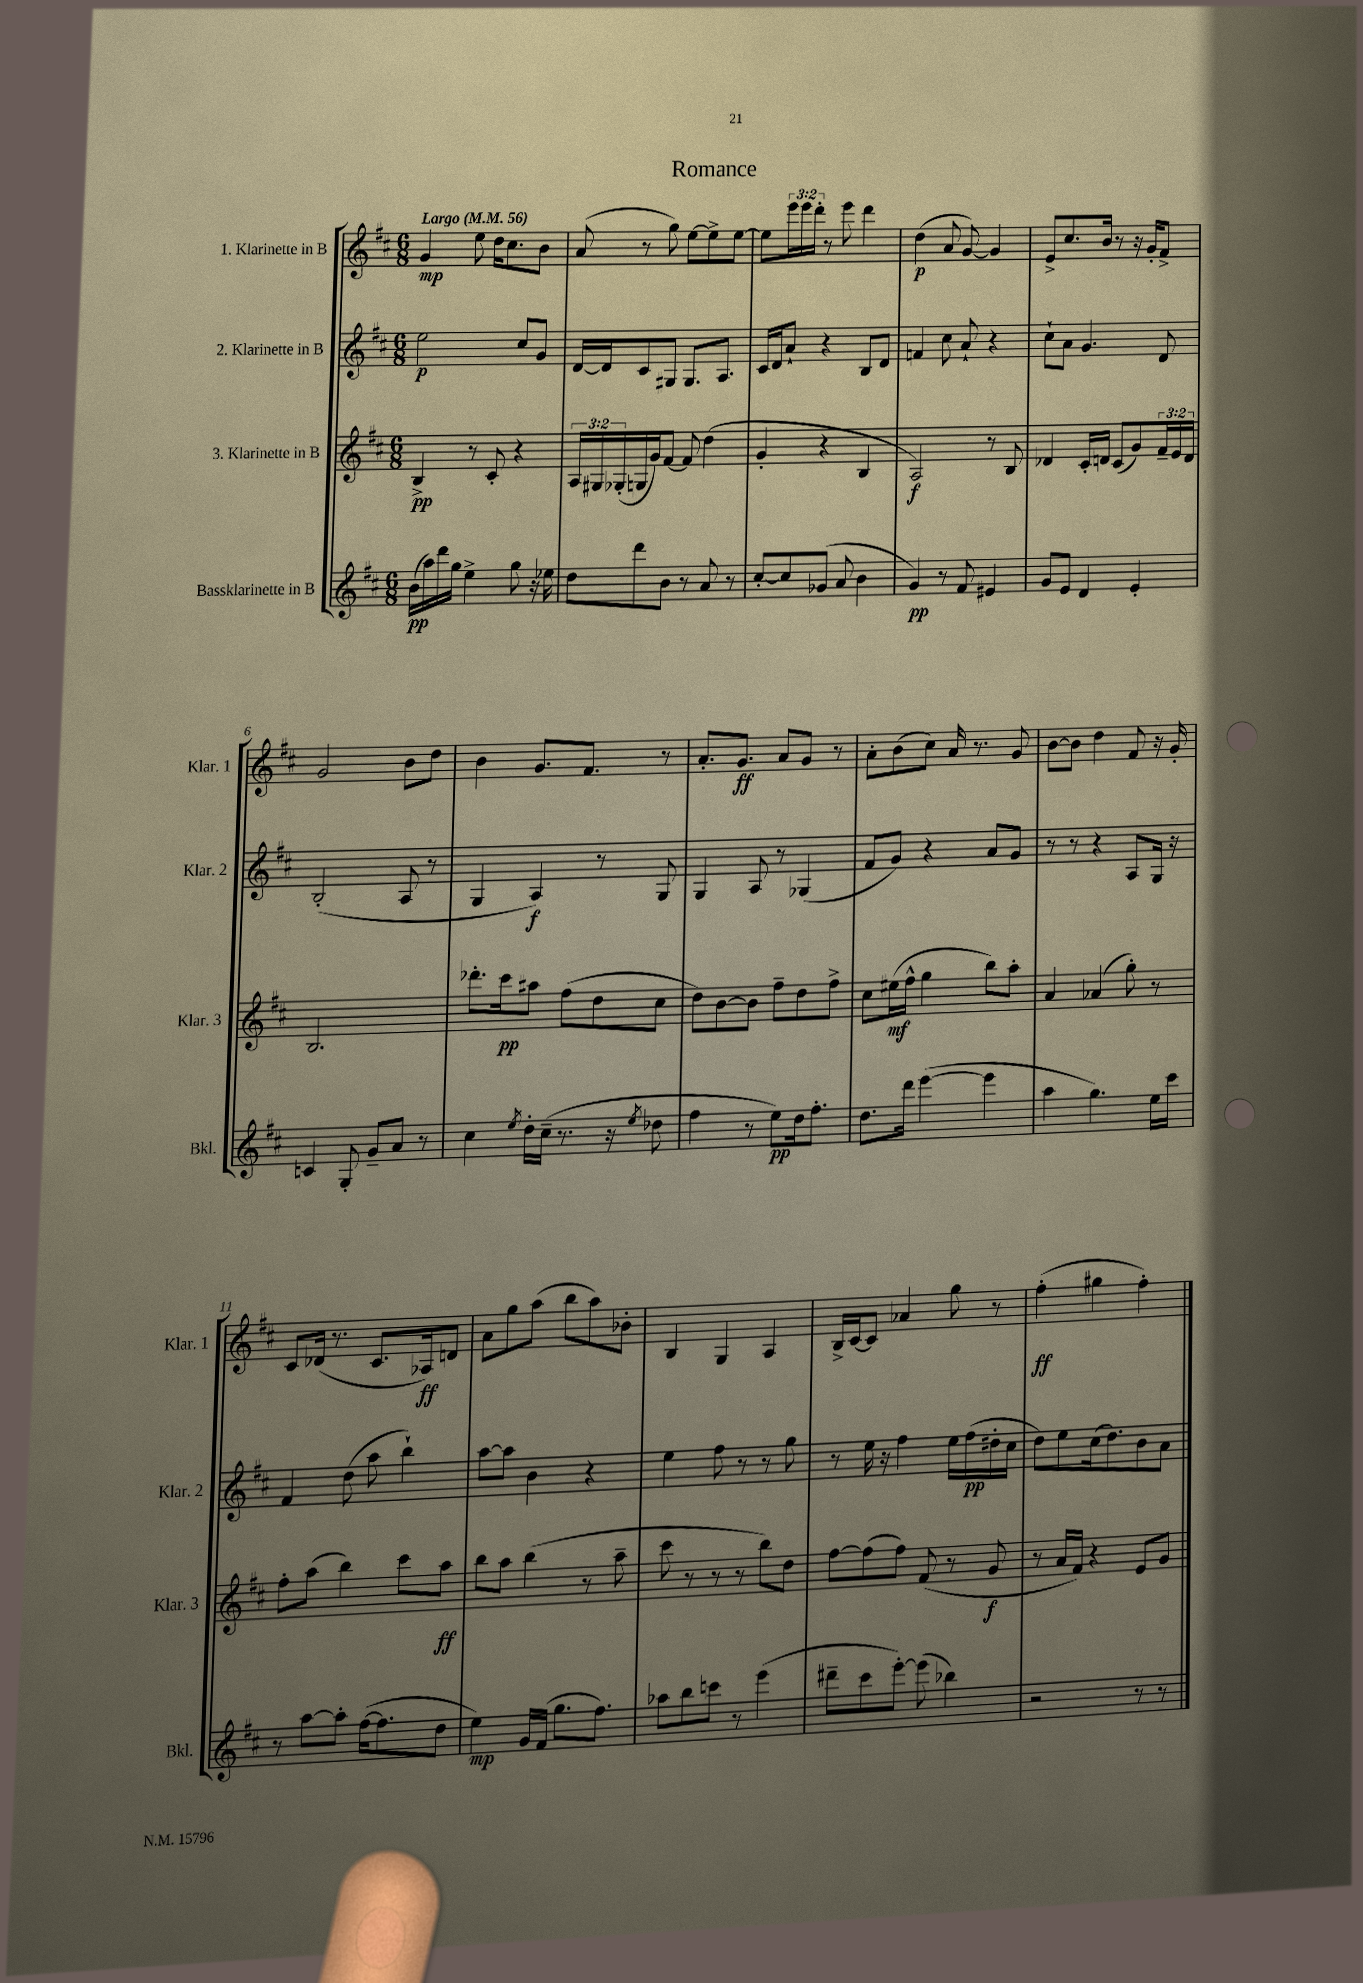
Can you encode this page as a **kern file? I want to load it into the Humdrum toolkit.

**kern	**kern	**kern	**kern
*staff4	*staff3	*staff2	*staff1
*clefG2	*clefG2	*clefG2	*clefG2
*k[f#c#]	*k[f#c#]	*k[f#c#]	*k[f#c#]
*M6/8	*M6/8	*M6/8	*M6/8
*MM56	*MM56	*MM56	*MM56
(16b\LL	4B^/	2ee\	4g/
16aa\)	.	.	.
16ddd\	.	.	.
16gg\JJ	.	.	.
4ee^\	8r	.	8ee\
.	8c#'/	.	16dd\LK
.	.	.	8.cc#\
8gg\	4r	8cc#/L	.
16r	.	8g/J	8b\J
16ee-\	.	.	.
=	=	=	=
8dd\L	24A/LL	[16d/LL	(8a/
.	24G#/	.	.
.	.	16d/]J	.
.	(24G-'/	.	.
8ddd\	16G/	8c#/	8r
.	16g/J)	.	.
8b\J	[8f#/J	8G#/J	8gg\)
8r	8f#/]	8.G#/L	[8ee\L
8a/	(4dd\	.	8ee^\]
.	.	8.A/J	.
8r	.	.	[8ee\J
=	=	=	=
[8cc#'/L	4g'/	16c#/LL	8ee\]L
.	.	16d/J	.
8cc#/]	.	8a`/J	24eee\L
.	.	.	24eee\
.	.	.	24ddd'\JJ
(8g-/J	4r	4r	8r
8a/	.	.	8eee\
4b\	4B/	8B/L	4ddd\
.	.	8d/J	.
=	=	=	=
4g/)	2A/)	4f/	(4dd\
8r	.	8cc#\	8a/
8f#/	.	8a`/	[8g/)
4e#/	8r	4r	4g/]
.	8B/	.	.
=	=	=	=
8g/L	4d-/	8cc#`\L	8e^/L
8e/J	.	8a\J	8.cc#/
4d/	16c#'/LL	4.g/	.
.	16d/JJ	.	16b/Jk
.	(8c#/L	.	8r
4e'/	8g/)	.	16r
.	.	.	16g'/LK
.	24f#~/L	8d/	8f#^/J
.	24e/	.	.
.	24d/JJ	.	.
=	=	=	=
4c/	2.B/	(2B'/	2g/
8G'/	.	.	.
8g~/L	.	.	.
8a/J	.	8A/	8b\L
8r	.	8r	8dd\J
=	=	=	=
4cc#\	8.ddd-'\L	4G/	4b\
.	16ccc#\k	.	.
8qee/	.	.	.
16dd'\LL	8aa#\J	4A/)	8.g/L
(16cc#~\JJ	.	.	.
8.r	(8ff#\L	.	.
.	.	.	8.f#/J
.	8dd\	8r	.
16r	.	.	.
8qee/	.	.	.
8dd-\	8cc#\J	8G/	8r
=	=	=	=
4ff#\	8dd\L)	4G/	8.a'/L
.	[8b\	.	.
.	.	.	8.g/J
8r	8b\]J	8A/	.
8ee\L)	8ff#~\L	8r	8a/L
16dd\k	8dd\	(4G-/	8g/J
8.ff#'\J	.	.	.
.	8ff#^\J	.	8r
=	=	=	=
8.dd\L	8cc#\L	8f#/L	8a'\L
.	(16ee#\L	8g/J)	(8b\
16ddd\Jk	16ff#^^\JJ	.	.
([4eee\	4gg\	4r	8cc#\J)
.	.	.	16a/
.	.	.	8.r
4eee\]	8bb\L)	8a/L	.
.	8aa'\J	8g/J	8g/
=	=	=	=
4aa\	4a/	8r	[8b\L
.	.	8r	8b\]J
4.gg\)	(4a-/	4r	4dd\
.	8gg'\)	8A/L	8f#/
16ee\LL	8r	16G/Jk	16r
16ccc#\JJ	.	16r	16g'/
=	=	=	=
8r	8ff#'\L	4f#/	8c#/L
[8aa\L	(8aa\J	.	(16d-/Jk
.	.	.	8.r
8aa'\]J	4bb\)	(8dd\	.
([16ff#\LK	.	8aa\	8.c#/L
8.ff#\]	.	.	.
.	8ccc#\L	4bb`\)	.
.	.	.	16A-/k)
8dd\J	8aa\J	.	8d/J
=	=	=	=
4ee\)	8bb\L	[8aa\L	8a\L
.	8aa\J	8aa\]J	8gg\
16g/LL	(4bb\	4b\	(8aa\J
(16f#/JJ	.	.	.
8.gg\L	.	.	8bb\L
.	8r	4r	8aa\)
8.ff#\J)	.	.	.
.	8aa~\	.	8b-'\J
=	=	=	=
8aa-\L	8ccc#\	4ee\	4B/
8bb\	8r	.	.
8ccc\J	8r	8ff#\	4G/
8r	8r	8r	.
(4eee\	8bb\L)	8r	4A/
.	8dd\J	8gg\	.
=	=	=	=
8ddd#~\L	[8ff#\L	8r	16B^/LL
.	.	.	[16c#/J
8ccc#\	(8ff#\]	16ee\	8c#/]J
.	.	16r	.
[8eee'\J)	8ff#\J)	4ff#\	4a-/
(8eee\]	(8f#/	.	.
4bb-\)	8r	16ee\LL	8gg\
.	.	(16ff#\	.
.	8g/	16dd#'\	8r
.	.	16cc#\JJ	.
=	=	=	=
2r	8r	8dd\L)	(4ff#'\
.	16a/LL	8ee\	.
.	16f#/JJ)	.	.
.	4r	(16cc#\k	4gg#\
.	.	8.dd\)	.
8r	8e/L	8b\	4ff#'\)
8r	8g/J	8a\J	.
==	==	==	==
*-	*-	*-	*-
